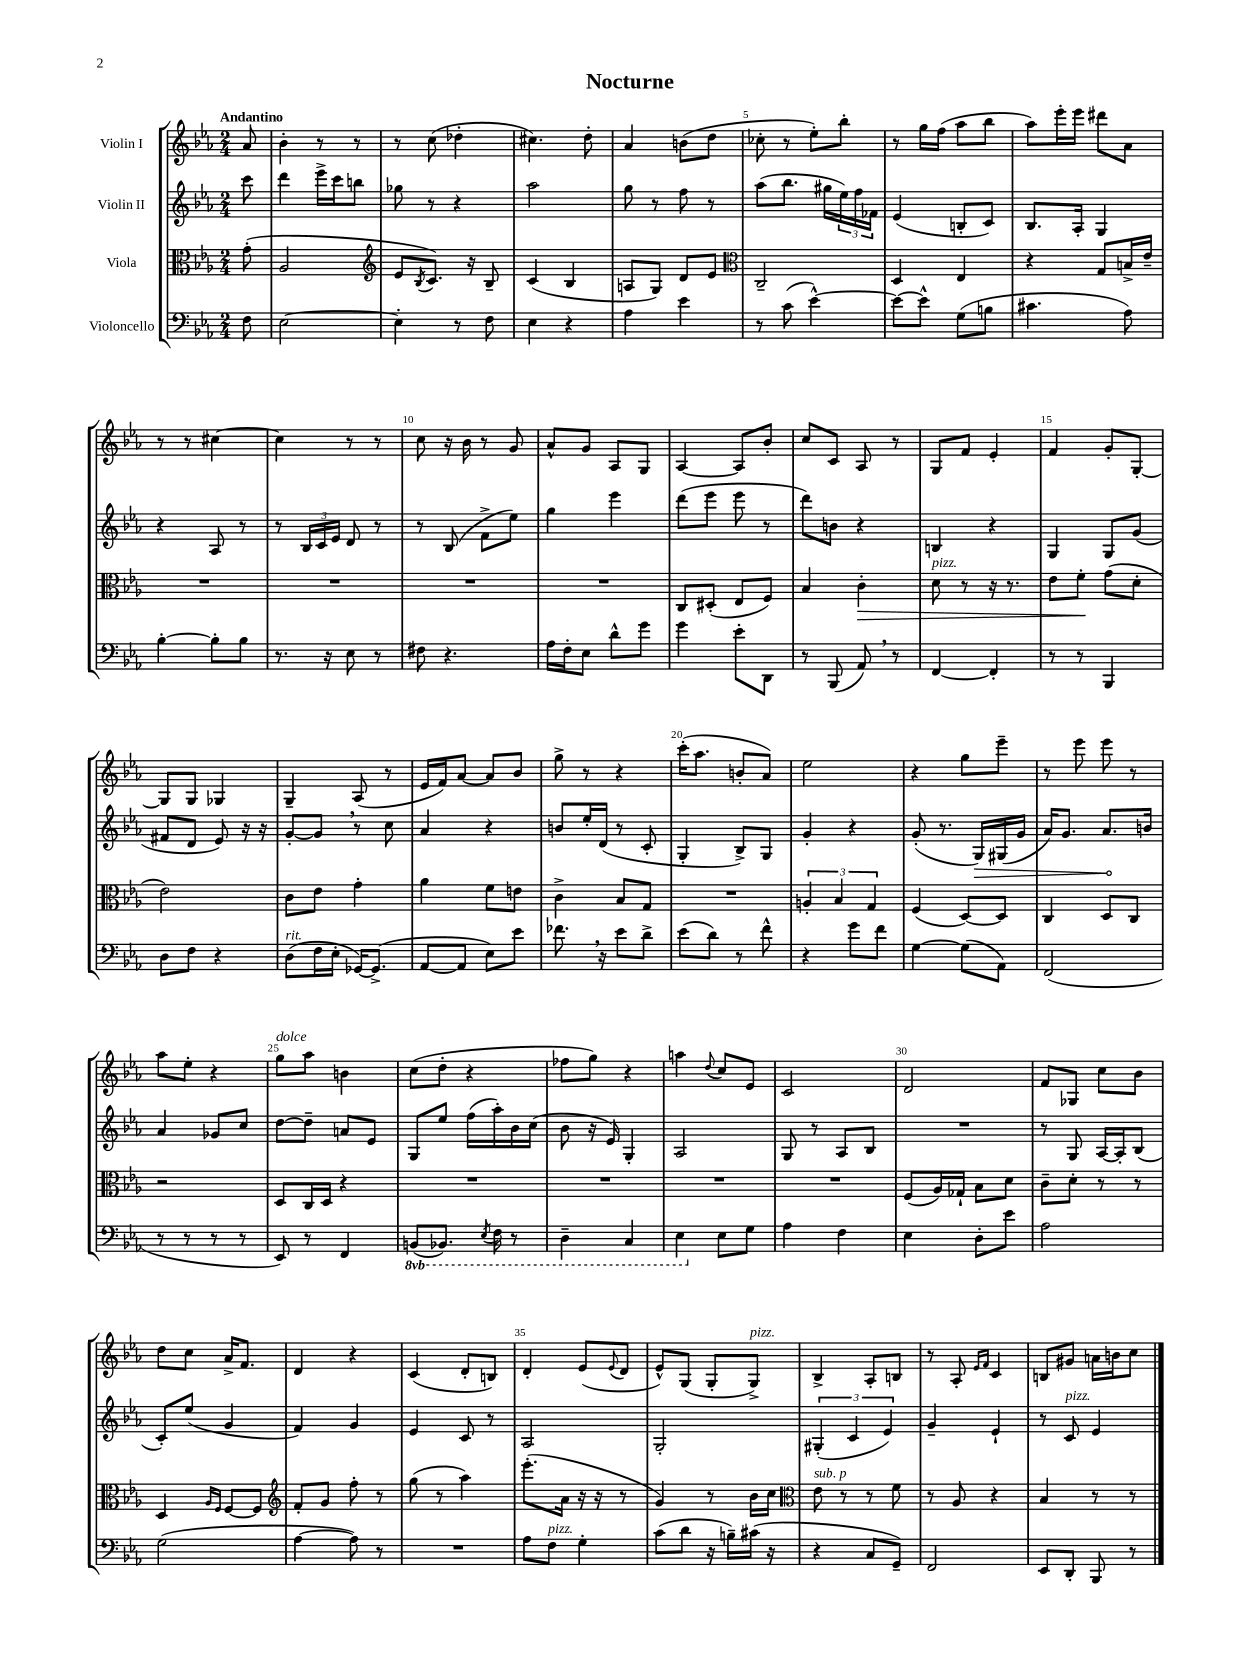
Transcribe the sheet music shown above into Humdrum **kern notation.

**kern	**kern	**kern	**kern
*staff4	*staff3	*staff2	*staff1
*clefF4	*clefC3	*clefG2	*clefG2
*k[b-e-a-]	*k[b-e-a-]	*k[b-e-a-]	*k[b-e-a-]
*M2/4	*M2/4	*M2/4	*M2/4
8F\	(8g'\	8ccc\	8a-/
=	=	=	=
[2E-\	2A-/	4ddd\	4b-'\
.	.	16eee-^\LL	8r
.	.	16ccc\J	.
.	.	8bb\J	8r
=	=	=	=
*	*clefG2	*	*
4E-'\]	8e-/L	8gg-\	8r
.	8qB-/	.	.
.	8.c/J)	8r	(8cc\
8r	.	4r	4dd-'\
.	16r	.	.
8F\	8B-~/	.	.
=	=	=	=
4E-\	(4c/	2aa-\	4.cc#\)
4r	4B-/	.	.
.	.	.	8dd'\
=	=	=	=
4A-\	8A/L	8gg\	4a-/
.	8G/J)	8r	.
4e-\	8d/L	8ff\	(8b\L
.	8e-/J	8r	8dd\J
=	=	=	=
*	*clefC3	*	*
8r	2C~/	(8aa-\L	8cc-'\
(8c\	.	8.bb-\J	8r
[4e-^^\)	.	.	8ee-'\L)
.	.	16gg#\LL	.
.	.	24ee-\)	8bb-'\J
.	.	24ff\	.
.	.	24f-\JJ	.
=	=	=	=
8e-\_L	4D/	(4e-/	8r
8e-^^\]J	.	.	16gg\LL
.	.	.	(16ff\JJ
(8G\L	4E-/	8B'/L	8aa-\L
8B\J	.	8c/J)	8bb-\J
=	=	=	=
4.c#\	4r	8.B-/L	8aa-\L)
.	.	.	16eee-'\L
.	.	16A-'/Jk	16eee-\JJ
.	8G/L	4G/	8ddd#\L
8A-\)	16B^/L	.	8a-\J
.	16e-~/JJ	.	.
=	=	=	=
[4B-'\	2r	4r	8r
.	.	.	8r
8B-'\]L	.	8A-/	[4cc#\
8B-\J	.	8r	.
=	=	=	=
8.r	2r	8r	4cc#\]
.	.	24B-/LL	.
.	.	24c/	.
16r	.	.	.
.	.	24e-/JJ	.
8E-\	.	8d/	8r
8r	.	8r	8r
=	=	=	=
8F#\	2r	8r	8cc\
4.r	.	(8B-/	16r
.	.	.	16b-\
.	.	8f^\L	8r
.	.	8ee-\J)	8g/
=	=	=	=
16A-\LL	2r	4gg\	8a-^^/L
16F'\J	.	.	.
8E-\J	.	.	8g/J
8d^^\L	.	4eee-\	8A-/L
8g\J	.	.	8G/J
=	=	=	=
4g\	8C/L	(8ddd\L	[4A-/
.	(8D#'/J	8eee-\J	.
8e-'\L	8E-/L	8eee-\	8A-/]L
8DD\J	8F/J)	8r	8b-'/J
=	=	=	=
8r	4B-/	8ddd\L)	8cc/L
(8BBB-/	.	8b\J	8c/J
8AA-/)	4c'\	4r	8A-/
8r	.	.	8r
=	=	=	=
[4FF/	8d\	4B/	8G/L
.	8r	.	8f/J
4FF'/]	16r	4r	4e-'/
.	8.r	.	.
=	=	=	=
8r	8e-\L	4G/	4f/
8r	8f'\J	.	.
4BBB-/	(8g\L	8G/L	8g'/L
.	8d'\J	(8g/J	[8G'/J
=	=	=	=
8D\L	2e-\)	8f#/L	8G/]L
8F\J	.	8d/J	8G/J
4r	.	8e-/)	4G-/
.	.	16r	.
.	.	16r	.
=	=	=	=
(8D\L	8c\L	[8g'/L	4G~/
16F\L	8e-\J	8g/]J	.
16E-'\JJ	.	.	.
[16GG-/LK)	4g'\	8r	(8A-/
(8.GG-^/]J	.	.	.
.	.	8cc\	8r
=	=	=	=
[8AA-/L	4a-\	4a-/	16e-/LL
.	.	.	16f/J)
8AA-/]J	.	.	[8a-/J
8E-\L)	8f\L	4r	8a-/]L
8e-\J	8e\J	.	8b-/J
=	=	=	=
8.f-\	4c^\	8b/L	8gg^\
.	.	16ee-'/L	8r
16r	.	(16d/JJ	.
8e-\L	8B-/L	8r	4r
8d^\J	8G/J	8c'/	.
=	=	=	=
(8e-\L	2r	4G'/	(16ccc'\LK
.	.	.	8.aa-\J
8d\J)	.	.	.
8r	.	8B-^/L)	8b'/L
8f^^\	.	8G/J	8a-/J)
=	=	=	=
4r	6A'/	4g'/	2ee-\
.	6B-/	.	.
8g\L	.	4r	.
.	6G/	.	.
8f\J	.	.	.
=	=	=	=
[4G\	(4F/	(8g'/	4r
.	.	8.r	.
(8G\]L	[8D/L)	.	8gg\L
.	.	16G/LL)	.
8AA-\J)	8D/]J	(16G#/	8eee-~\J
.	.	16g/JJ	.
=	=	=	=
(2FF/	4C/	16a-/LK)	8r
.	.	8.g/J	.
.	.	.	8eee-\
.	8D/L	8.a-/L	8eee-\
.	8C/J	.	8r
.	.	16b/Jk	.
=	=	=	=
8r	2r	4a-/	8aa-\L
8r	.	.	8ee-'\J
8r	.	8g-/L	4r
8r	.	8cc/J	.
=	=	=	=
8EE-/)	8D/L	[8dd\L	8gg\L
8r	16C/L	8dd~\]J	8aa-\J
.	16D/JJ	.	.
4FF/	4r	8a/L	4b\
.	.	8e-/J	.
=	=	=	=
(8BBB/L	2r	8G/L	(8cc\L
8.BBB-/J)	.	8ee-/J	8dd'\J
.	.	(16ff\LL	4r
8qEE-/	.	.	.
16FF\	.	16aa-'\)	.
8r	.	16b-\	.
.	.	(16cc\JJ	.
=	=	=	=
4DD~\	2r	8b-\	8ff-\L
.	.	16r	8gg\J)
.	.	16e-/)	.
4CC/	.	4G'/	4r
=	=	=	=
4EE-\	2r	2A-/	4aa\
.	.	.	8qqdd/
8E-\L	.	.	8cc/L
8G\J	.	.	8e-/J
=	=	=	=
4A-\	2r	8G/	2c/
.	.	8r	.
4F\	.	8A-/L	.
.	.	8B-/J	.
=	=	=	=
4E-\	(8F/L	2r	2d/
.	16A-/L)	.	.
.	16G-`/JJ	.	.
8D'\L	8B-\L	.	.
8e-\J	8d\J	.	.
=	=	=	=
2A-\	8c~\L	8r	8f/L
.	8d'\J	8G/	8G-/J
.	8r	[16A-/LL	8cc\L
.	.	16A-'/]J	.
.	8r	(8B-/J	8b-\J
=	=	=	=
(2G\	4D/	8c'/L)	8dd\L
.	.	(8ee-/J	8cc\J
.	16qqA-/LL	.	.
.	16qqF/JJ	.	.
.	[8F/L	4g/	16a-^/LK
.	.	.	8.f/J
.	8F/]J	.	.
=	=	=	=
*	*clefG2	*	*
[4A-\	8f'/L	4f/)	4d/
.	8g/J	.	.
8A-\])	8ff'\	4g/	4r
8r	8r	.	.
=	=	=	=
2r	(8gg\	4e-/	(4c/
.	8r	.	.
.	4aa-\)	8c/	8d'/L
.	.	8r	8B/J)
=	=	=	=
8A-\L	(8.eee-'\L	2A-/	4d'/
8F\J	.	.	.
.	16a-\Jk	.	.
4G'\	16r	.	(8e-/L
.	16r	.	.
.	.	.	8qqe-/
.	8r	.	8d/J
=	=	=	=
(8c\L	4g/)	2G'/	8e-^^/L)
8d\J	.	.	(8G/J
16r	8r	.	8G'/L
16B~\LL)	.	.	.
(16c#\JJ	16b-\LL	.	8G^/J)
16r	16cc\JJ	.	.
=	=	=	=
*	*clefC3	*	*
4r	8e-\	(6G#'/	4B-^/
.	8r	.	.
.	.	6c/	.
8C/L	8r	.	8A-'/L
.	.	6e-/)	.
8GG~/J)	8f\	.	8B/J
=	=	=	=
2FF/	8r	4g~/	8r
.	8A-/	.	8A-'/
.	.	.	16qqe-/LL
.	.	.	16qqf/JJ
.	4r	4e-`/	4c/
=	=	=	=
8EE-/L	4B-/	8r	8B/L
8DD'/J	.	8c/	8g#/J
8BBB-/	8r	4e-/	16a\LL
.	.	.	16b\J
8r	8r	.	8cc\J
==	==	==	==
*-	*-	*-	*-
